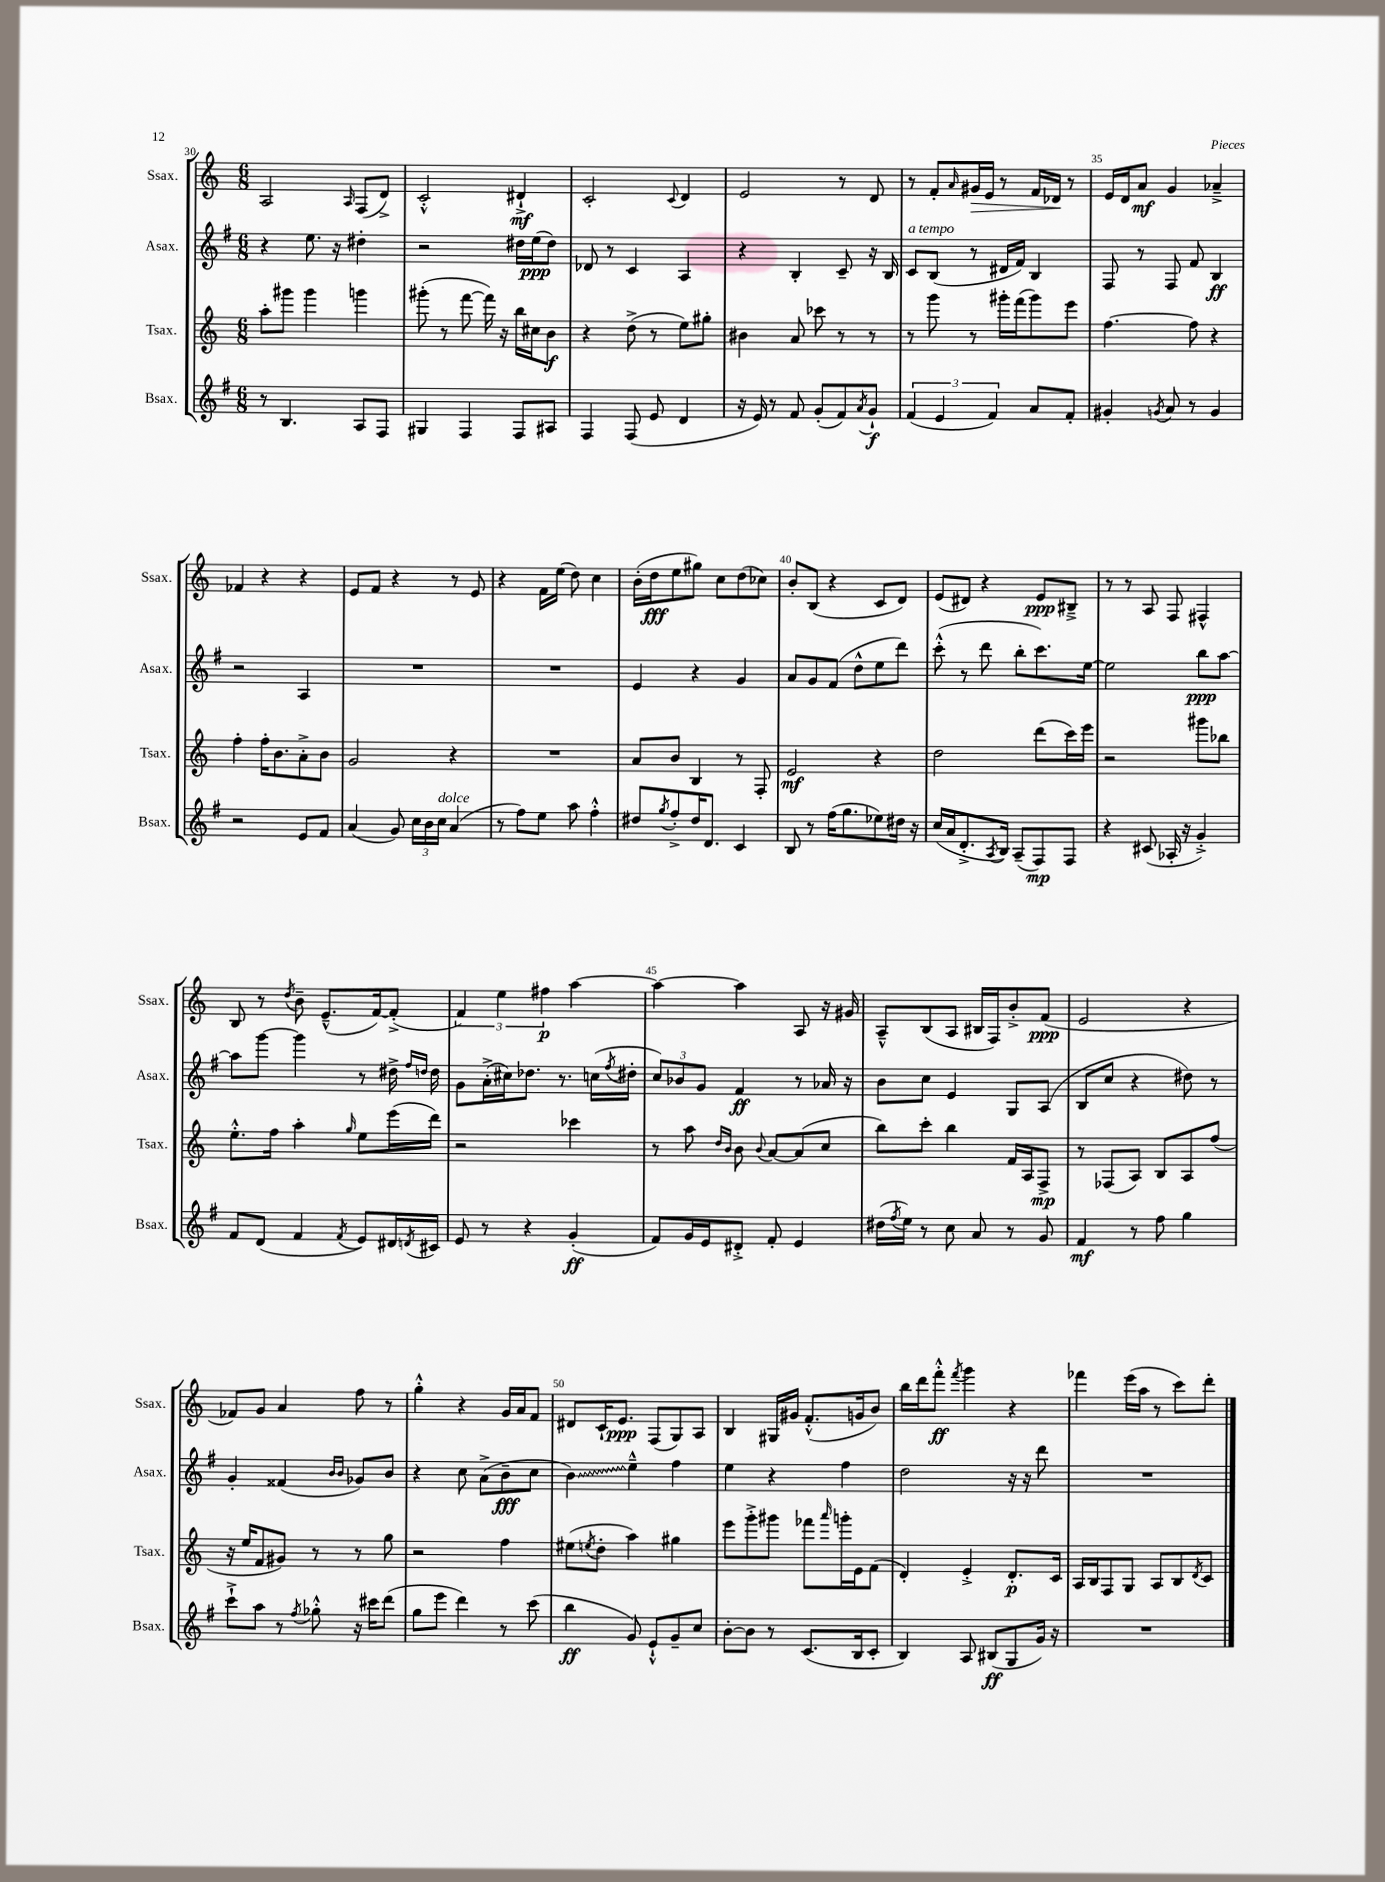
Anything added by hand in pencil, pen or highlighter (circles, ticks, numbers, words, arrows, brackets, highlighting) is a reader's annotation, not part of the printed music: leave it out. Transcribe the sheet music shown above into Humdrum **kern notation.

**kern	**kern	**kern	**kern
*staff4	*staff3	*staff2	*staff1
*clefG2	*clefG2	*clefG2	*clefG2
*k[f#]	*k[]	*k[f#]	*k[]
*M6/8	*M6/8	*M6/8	*M6/8
8r	8aa'\L	4r	2A/
4.B/	8ggg#\J	.	.
.	4ggg#\	8.ee\	.
.	.	16r	.
.	.	.	16qqA/
8A/L	4ggg\	4dd#'\	(8F/L
8F#/J	.	.	8d^/J)
=	=	=	=
4G#/	(8ggg#'\	2r	2c'^^/
.	8r	.	.
4F#/	[8fff\	.	.
.	16fff\])	.	.
.	16r	.	.
8F#/L	16bb\LL	16dd#\LL	4d#`^/
.	16cc#\J	(16ee\J	.
8A#/J	8b\J	8dd#\J)	.
=	=	=	=
4F#/	4r	8d-/	2c'/
.	.	8r	.
(8F#/	(8dd^\	4c/	.
8e/	8r	.	.
.	.	.	8qqc/
4d/	8ee\L)	4A/	4d/
.	8gg#'\J	.	.
=	=	=	=
16r	4b#\	4r	2e/
16e/)	.	.	.
8r	.	.	.
8f#/	8a/	4B'/	.
(8g'/L	8ccc-\	.	.
8f#/)	8r	8c~/	8r
8qa/	.	.	.
8g`/J	8r	16r	8d/
.	.	16B/	.
=	=	=	=
(6f#/	8r	8c/L	8r
.	8ggg\	(8B/J	8f'/L
6e/	.	.	.
.	.	.	16qqa/
.	8r	8r	16g#/L
.	.	.	16e/JJ
6f#/)	.	.	.
.	16ggg#'\LL	16d#/LL	8r
.	(16fff\J	16f#/JJ)	.
8a/L	8ggg#\)	4B/	16f/LL
.	.	.	16d-/JJ
8f#'/J	8eee\J	.	8r
=	=	=	=
4g#'/	[4.ff\	8F#/	16e/LL
.	.	.	16d/J
.	.	8r	8a/J
8qg/	.	.	.
8a/	.	8F#/	4g/
8r	8ff\]	8f#/	.
4g/	4r	4B/	4a-~^/
=	=	=	=
2r	4ff'\	2r	4f-/
.	16ff'\LK	.	4r
.	8.b\	.	.
8e/L	8a'^\	4A/	4r
8f#/J	8b\J	.	.
=	=	=	=
(4a/	2g/	2.r	8e/L
.	.	.	8f/J
8g/)	.	.	4r
24cc\LL	.	.	.
24b\	.	.	.
24cc\JJ	.	.	.
(4a/	4r	.	8r
.	.	.	8e/
=	=	=	=
8r	2.r	2.r	4r
8ff#\L)	.	.	.
8ee\J	.	.	16f\LL
.	.	.	(16ee\JJ
8aa\	.	.	8dd\)
4ff#'^^\	.	.	4cc\
=	=	=	=
8dd#/L	8a/L	4e/	(16b'\LL
.	.	.	16dd\J
8qgg/	.	.	.
8ff#'^/	8b/J	.	8ee\
16dd#/K	4B/	4r	8gg#\J)
8.d/J	.	.	.
.	.	.	8cc\L
4c/	8r	4g/	(8dd\
.	8F'/	.	8cc-\J)
=	=	=	=
8B/	2e/	8a/L	8b'/L
8r	.	8g/	(8B/J
(16ff#\LK	.	(8f#/J	4r
8.gg\	.	.	.
.	.	8dd^^\L	.
8ee-\)	4r	8ee\	8c/L
16dd#\Jk	.	8ddd\J)	8d/J)
16r	.	.	.
=	=	=	=
(16cc/LL	2dd\	(8ccc'^^\	(8e/L
16a/J	.	.	.
8.d'^/	.	8r	8d#/J)
.	.	8ddd\	4r
8qA/	.	.	.
16B/Jk)	.	.	.
(8A~/L	.	8bb'\L	.
8F#/)	(8ddd\L	8.ccc\)	8e/L
8F#/J	16ccc\L)	.	8B#~^/J
.	16eee\JJ	[16ee\Jk	.
=	=	=	=
4r	2r	2ee\]	8r
.	.	.	8r
(8c#/	.	.	8A/
16A-'/	.	.	8F/
16r	.	.	.
4g'^/)	8ggg#\L	8bb\L	4F#^^/
.	8bb-\J	[8aa\J	.
=	=	=	=
8f#/L	8.ee'^^\L	8aa\]L	8B/
(8d/J	.	[8ggg\J	8r
.	16ff\Jk	.	.
.	.	.	8qdd/
4f#/	4aa'\	4ggg\]	8b~\
.	.	.	(8.e~^^/L
8qf#/	16qqgg/	.	.
8e/L)	8ee\L	8r	.
.	.	.	[16f/k)
16d#/L	(16eee\L	16dd#^\	(8f'^/]J
.	.	16qqff#/LL	.
8qd/	.	16qqdd/JJ	.
16c#/JJ	16ddd\JJ)	16dd\	.
=	=	=	=
8e/	2r	8g\L	6f/)
8r	.	(16a'^\L	.
.	.	.	6ee\
.	.	16cc#\J)	.
4r	.	8.dd-\J	.
.	.	.	6ff#\
.	.	8.r	.
(4g'/	4ccc-\	.	[4aa\
.	.	(16cc\LL	.
.	.	8qff#/	.
.	.	16dd#'\JJ	.
=	=	=	=
8f#/L)	8r	12cc/L)	4aa\_
.	.	12b-/	.
16g/L	8aa\	.	.
.	.	12g/J	.
16e/J	.	.	.
.	16qqdd/LL	.	.
.	16qqb/JJ	.	.
8d#'^/J	8b\	4f#/	4aa\]
.	8qqb/	.	.
8f#'/	[8a/L	.	.
4e/	(8a/]	8r	8A/
.	8cc/J	16a-/	16r
.	.	16r	16g#/
=	=	=	=
(16dd#\LL	8bb\L)	8b\L	8A~^^/L
8qff#/	.	.	.
16ee\JJ)	.	.	.
8r	8ccc'\J	8cc\J	(8B/
8cc\	4bb\	4e/	8A/J
8a/	.	.	16B#/LL
.	.	.	16F/J)
8r	16f/LL	8G/L	8b'^/
.	16A/J	.	.
8g/	8F^/J	(8A/J	(8f/J
=	=	=	=
4f#/	8r	8B/L	2e/
.	(8F-/L	8cc/J	.
8r	8A/J)	4r	.
8ff#\	8B/L	.	.
4gg\	8A/	8dd#\)	4r
.	(8ff/J	8r	.
=	=	=	=
8ccc`^\L	16r	4g'/	8f-/L)
.	16ee/LK	.	.
8aa\J	8f/	.	8g/J
8r	8g#/J)	(4f##/	4a/
8qff#/	.	.	.
8gg-'^^\	8r	.	.
.	.	16qqb/LL	.
.	.	16qqb/JJ	.
16r	8r	8g-/L)	8ff\
16ccc#\LK	.	.	.
(8ddd\J	8gg\	8b/J	8r
=	=	=	=
8gg\L	2r	4r	4gg'^^\
8eee\J	.	.	.
4ddd\)	.	8cc\	4r
.	.	(8a^\L	.
8r	4ff\	8b~\	16g/LL
.	.	.	16a/J
(8ccc\	.	8cc\J	8f/J
=	=	=	=
4bb\	(8ee#\L	4b\)	8d#/L
.	8qee/	.	.
.	8dd'\J	.	16c`/K
.	.	.	8.e/J
8g/)	4aa\)	4ee~^^\	.
8e`^^/L	.	.	(8F/L
8g~/	4gg#\	4ff#\	8G/)
8cc/J	.	.	8A/J
=	=	=	=
[8b'\L	8eee\L	4ee\	4B/
8b\]J	8ggg'^\	.	.
8r	8ggg#\J	4r	16G#/LL
.	.	.	16g#/JJ
(8.c/L	8fff-\L	.	(8.f'^^/L
.	16qqaaa/	.	.
.	16ggg'\L	4ff#\	.
16B/k	16e\J	.	16g/k
8c'/J	(8f\J	.	8b/J)
=	=	=	=
4B/)	4d'/)	2dd\	16bb\LL
.	.	.	16ddd\J
.	.	.	8fff'^^\J
.	.	.	8qfff/
8A/	4e'^/	.	4ggg\
(8B#/L	.	.	.
8G/	8.d'/L	16r	4r
.	.	16r	.
16g/Jk)	.	8ddd\	.
16r	16c/Jk	.	.
=	=	=	=
2.r	16A/LL	2.r	4fff-\
.	16B/J	.	.
.	8F/	.	.
.	8G/J	.	(16eee\LL
.	.	.	16aa\JJ
.	8A/L	.	8r
.	8B/	.	8ccc\L)
.	8qd/	.	.
.	8c/J	.	8ddd'\J
==	==	==	==
*-	*-	*-	*-
